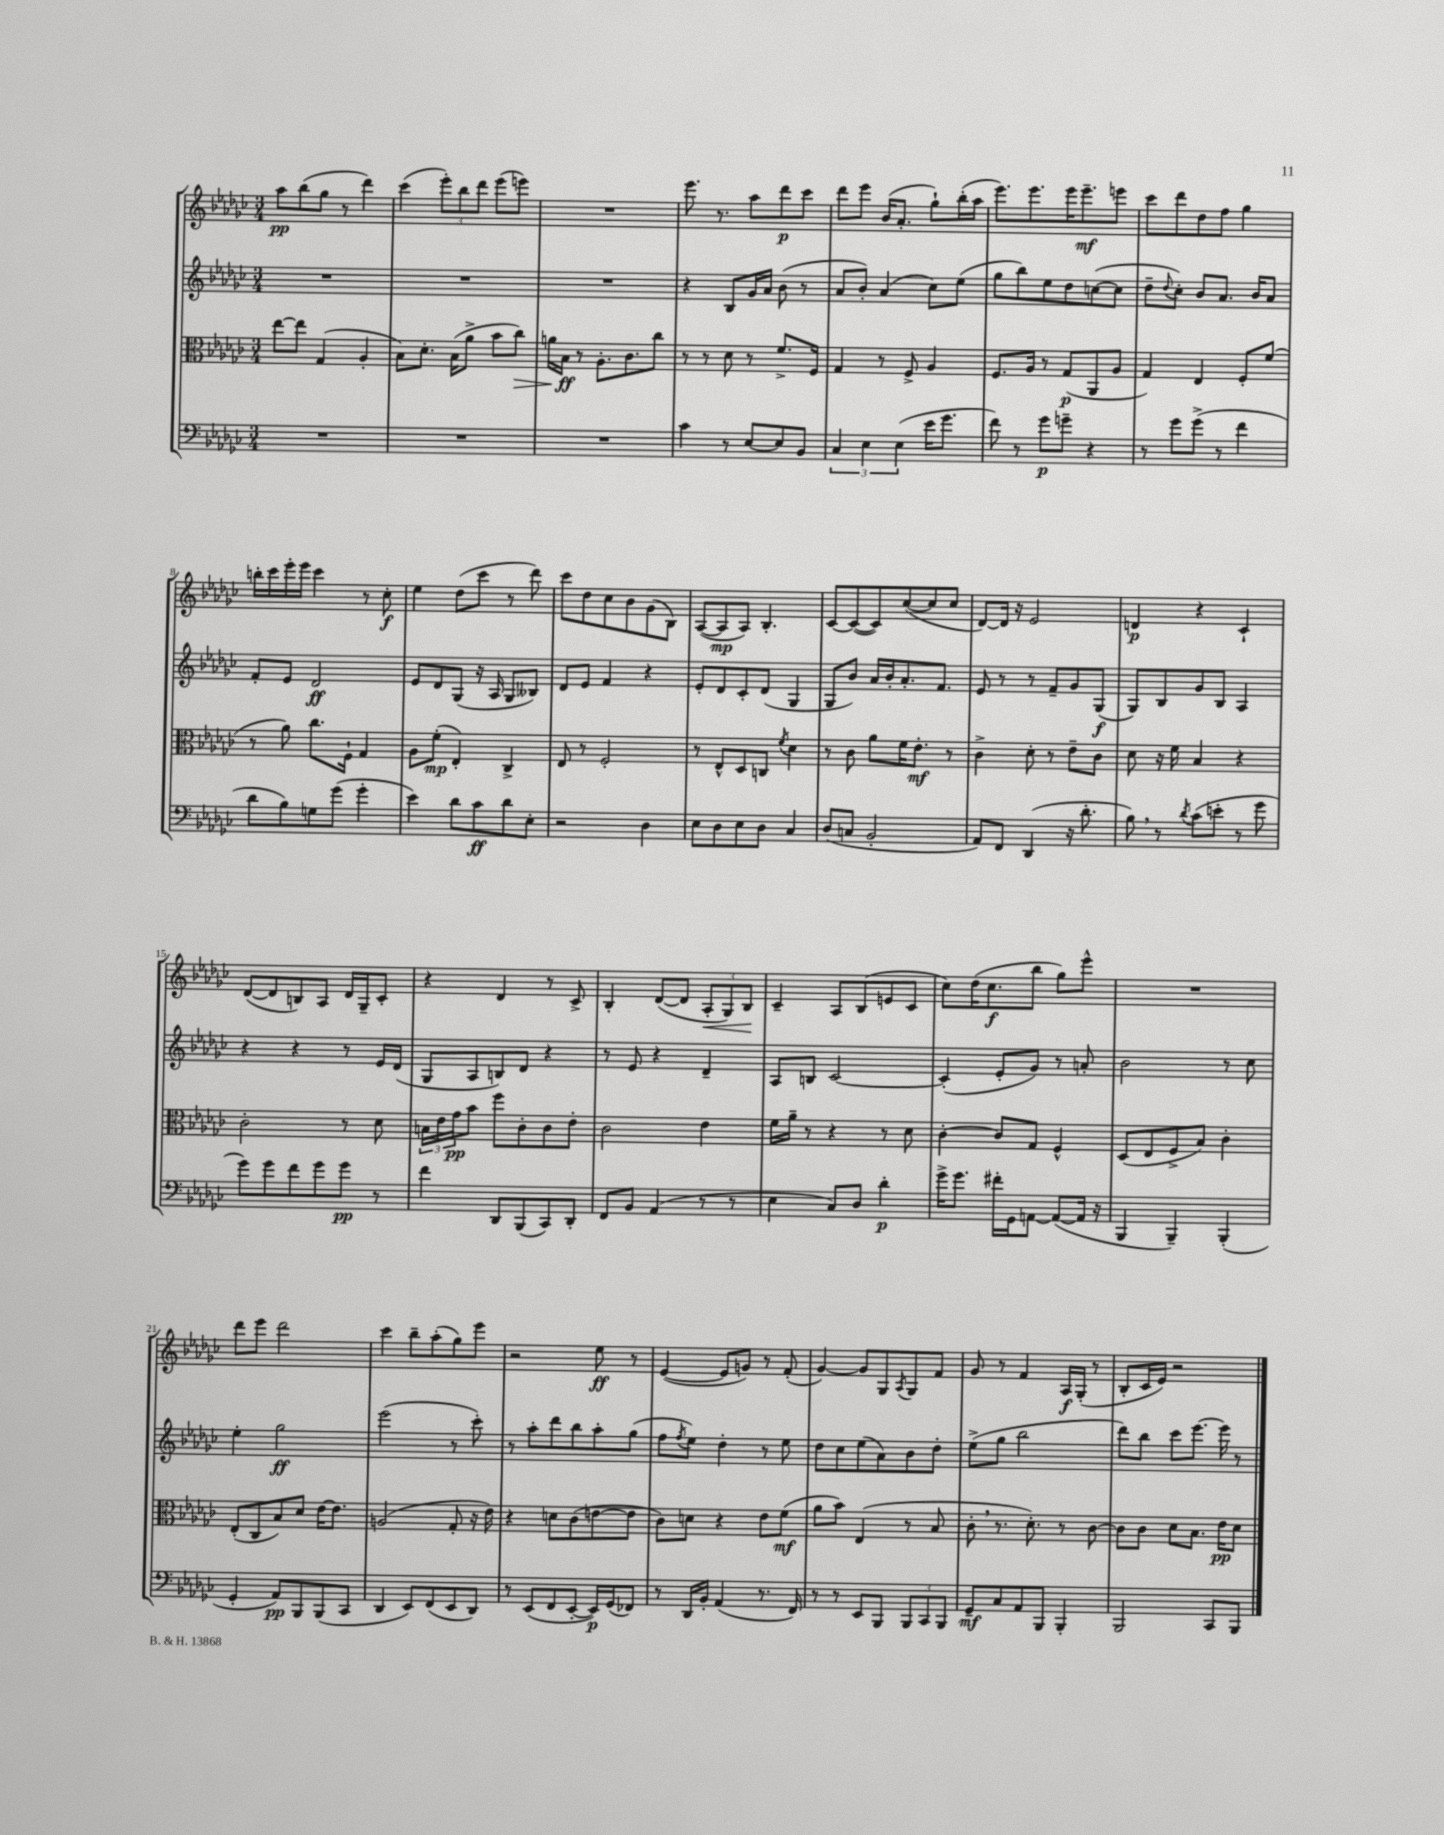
<<
\new StaffGroup <<
\new Staff = "s0" {
    \clef treble \key ges \major \numericTimeSignature \time 3/4
    aes''8\pp bes''8( ges''8 r8 des'''4) |
    ces'''4( \tuplet 3/2 { ees'''8-.) bes''8 des'''8 } ees'''8( e'''8) |
    R2. |
    ees'''8. r8. aes''8 des'''8\p ces'''8 |
    des'''8 ees'''8 bes'16( aes'8.-. ges''8-!) bes''16-.( aes''16 |
    ees'''8.) ees'''8. ees'''16 ees'''8.--\mf e'''8 |
    ces'''8 des'''8 des''8 f''8 ges''4 |
    b''16-. ces'''16 ees'''16-. ees'''16 ces'''4 r8 ces''8-.\f |
    ees''4 des''8( ces'''8 r8 des'''8) |
    ces'''8 des''8 ces''8 bes'8 ges'8( bes8) |
    aes8~( aes8\mp aes8) bes4.-. |
    ces'8~ ces'8~( ces'8) ces''8~( ces''8 ces''8 |
    des'8~) des'16 r16 ees'2 |
    d'4\p r4 ces'4-! |
    des'8~( des'8 b8) aes8 des'16 ges16-- ces'8-. |
    r4 des'4 r8 ces'8-> |
    bes4-. des'8~( des'8 \tuplet 3/2 { aes8-.\< ges8) bes8\! } |
    ces'4-- aes8 bes8( e'8 ces'8 |
    ces''8) des''16( ces''8.\f bes''8 ges''8) ees'''8-^ |
    R2. |
    des'''8 ees'''8 des'''2 |
    ces'''4 bes''8-- aes''8-.( ges''8) ees'''8 |
    r2 ees''8\ff r8 |
    ees'4~( ees'8 g'8) r8 f'8-.( |
    ges'4~) ges'8 ges8 \acciaccatura { aes8 } ges8 f'8 |
    ges'8 r8 f'4 aes16\f ges16-.( r8 |
    bes8-. ces'16 ees'16) r2 \bar "|." |
}
\new Staff = "s1" {
    \clef treble \key ges \major \numericTimeSignature \time 3/4
    R2. |
    R2. |
    R2. |
    r4 bes8 ges'16 aes'16 bes'8( r8 |
    aes'8 bes'8-.) aes'4( ces''8) ees''8( |
    ges''8 bes''8) ees''8 des''8 c''8~( c''8 |
    des''8-- \appoggiatura { des''8 } ces''8-.) bes'8 aes'8. bes'16 aes'8 |
    f'8-. ees'8 des'2\ff |
    ees'8 des'8 ges8( r16 aes16 ges8 beses8) |
    des'8 ees'8 f'4 r4 |
    ees'8-. des'8 ces'8-. des'8( ges4 |
    ges8 bes'8) aes'16 bes'16-. aes'8.-. f'8. |
    ees'8 r8 r8 f'8-- ges'8 ges8\f( |
    ges8) bes8 ges'8 bes8 aes4 |
    r4 r4 r8 ees'16 des'16( |
    ges8 aes8 b8) des'8 r4 |
    r8 ees'8 r4 des'4-- |
    aes8 b8 ces'2~ |
    ces'4-.( ees'8-. ges'8) r8 a'8-. |
    bes'2 r8 ces''8 |
    ees''4-. ges''2\ff |
    ees'''2( r8 ces'''8-.) |
    r8 aes''8-. des'''8 bes''8 aes''8-. ges''8( |
    f''8 \acciaccatura { f''8 } ees''8) des''4-. r8 ees''8 |
    des''8 ces''8 ees''8( aes'8) bes'8 des''8-. |
    ees''8->( ges''8 bes''2 |
    des'''8) bes''8 ces'''8 ees'''8.~ ees'''16 r8 \bar "|." |
}
\new Staff = "s2" {
    \clef alto \key ges \major \numericTimeSignature \time 3/4
    ees''8~ ees''8 ges4( aes4-. |
    bes8) des'8.-. bes16( aes'8-> bes'8 ces''8\>) |
    a'16 bes16\ff\! r8 aes8.-. ces'8. ces''8 |
    r8 r8 des'8 r8 f'8.-> f16 |
    ges4 r8 f8-> aes4 |
    f8. aes16 r8 ges8\p( aes,8 aes8 |
    ges4) ees4 f8-. f'8( |
    r8 aes'8) ces''8. f16-! ges4 |
    aes8 f'8-.\mp( ees4-.) ces4-> |
    ees8 r8 f2-. |
    r8 ees8-^ des8 c8 \acciaccatura { f'8 } des'4 |
    r8 ces'8 aes'8 f'16 ees'8.-.\mf r8 |
    ces'4-> des'8-. r8 ees'8-- ces'8 |
    des'8 r16 f'16 bes4 r4 |
    ces'2-. r8 des'8 |
    \tuplet 3/2 { b16 ees'16 ges'16\pp } bes'8 f''8 ces'8-. ces'8 ees'8-. |
    ces'2 ees'4 |
    f'16 aes'16-- r8 r4 r8 des'8 |
    ces'4~-. ces'8 ges8 f4-^ |
    des8( ees8 f8-> bes8) ces'4-. |
    ees8-.( ces8 bes8) des'8 ees'16~ ees'8. |
    a2( ges8-. r16 ees'16) |
    r4 d'8 ces'8( e'8~ e'8 |
    ces'8) d'8 r4 ees'8 f'8\mf( |
    aes'8 bes'8) ees4( r8 bes8 |
    ces'8-. \breathe r8. des'8.-.) r8 ces'8~ |
    ces'8 ces'8 des'8 bes8. ees'16\pp des'8 \bar "|." |
}
\new Staff = "s3" {
    \clef bass \key ges \major \numericTimeSignature \time 3/4
    R2. |
    R2. |
    R2. |
    ces'4 r8 ees8~ ees8 bes,8 |
    \tuplet 3/2 { ces4 ees4 ees4( } ees'16 ges'8. |
    f'8) r8 ges'8\p g'8-- r4 |
    r8 ges'8 ges'8->( r8 f'4 |
    des'8 bes8) g8 ges'8( ges'4-. |
    ees'4) des'8 ces'8\ff des'8 ees8-. |
    r2 des4 |
    ees8 des8 ees8 des8 ces4 |
    des8( c8 bes,2-. |
    aes,8) f,8 des,4( r16 des'8.-. |
    bes8) \breathe r8 \acciaccatura { des'8 } ces'8( e'8-. r8 ges'8 |
    ges'8) ges'8 f'8 ges'8 ges'8\pp r8 |
    f'4 des,8 bes,,8( ces,8) des,8-. |
    f,8 bes,8 aes,4( r8 r8 |
    ees4 ces8) des8 des'4-.\p |
    ges'16-> ges'8. fis'16-. ges,16 a,8~ a,8~( a,16 r16 |
    bes,,4 bes,,4--) bes,,4-.( |
    ges,4-. aes,8\pp) bes,,8 bes,,8( ces,8 |
    des,4 ees,8) f,8( ees,8 des,8) |
    r8 ees,8( f,8 ees,8~-. ees,16\p) ges,16( fes,8) |
    r8 des,16 bes,16-. aes,4( r8. f,16) |
    r8 r8 ees,8 bes,,8 \tuplet 3/2 { bes,,8 ces,8 bes,,8 } |
    ges,8--\mf ces8 aes,8 bes,,8 bes,,4-. |
    bes,,2 ces,8 bes,,8 \bar "|." |
}
>>
>>
